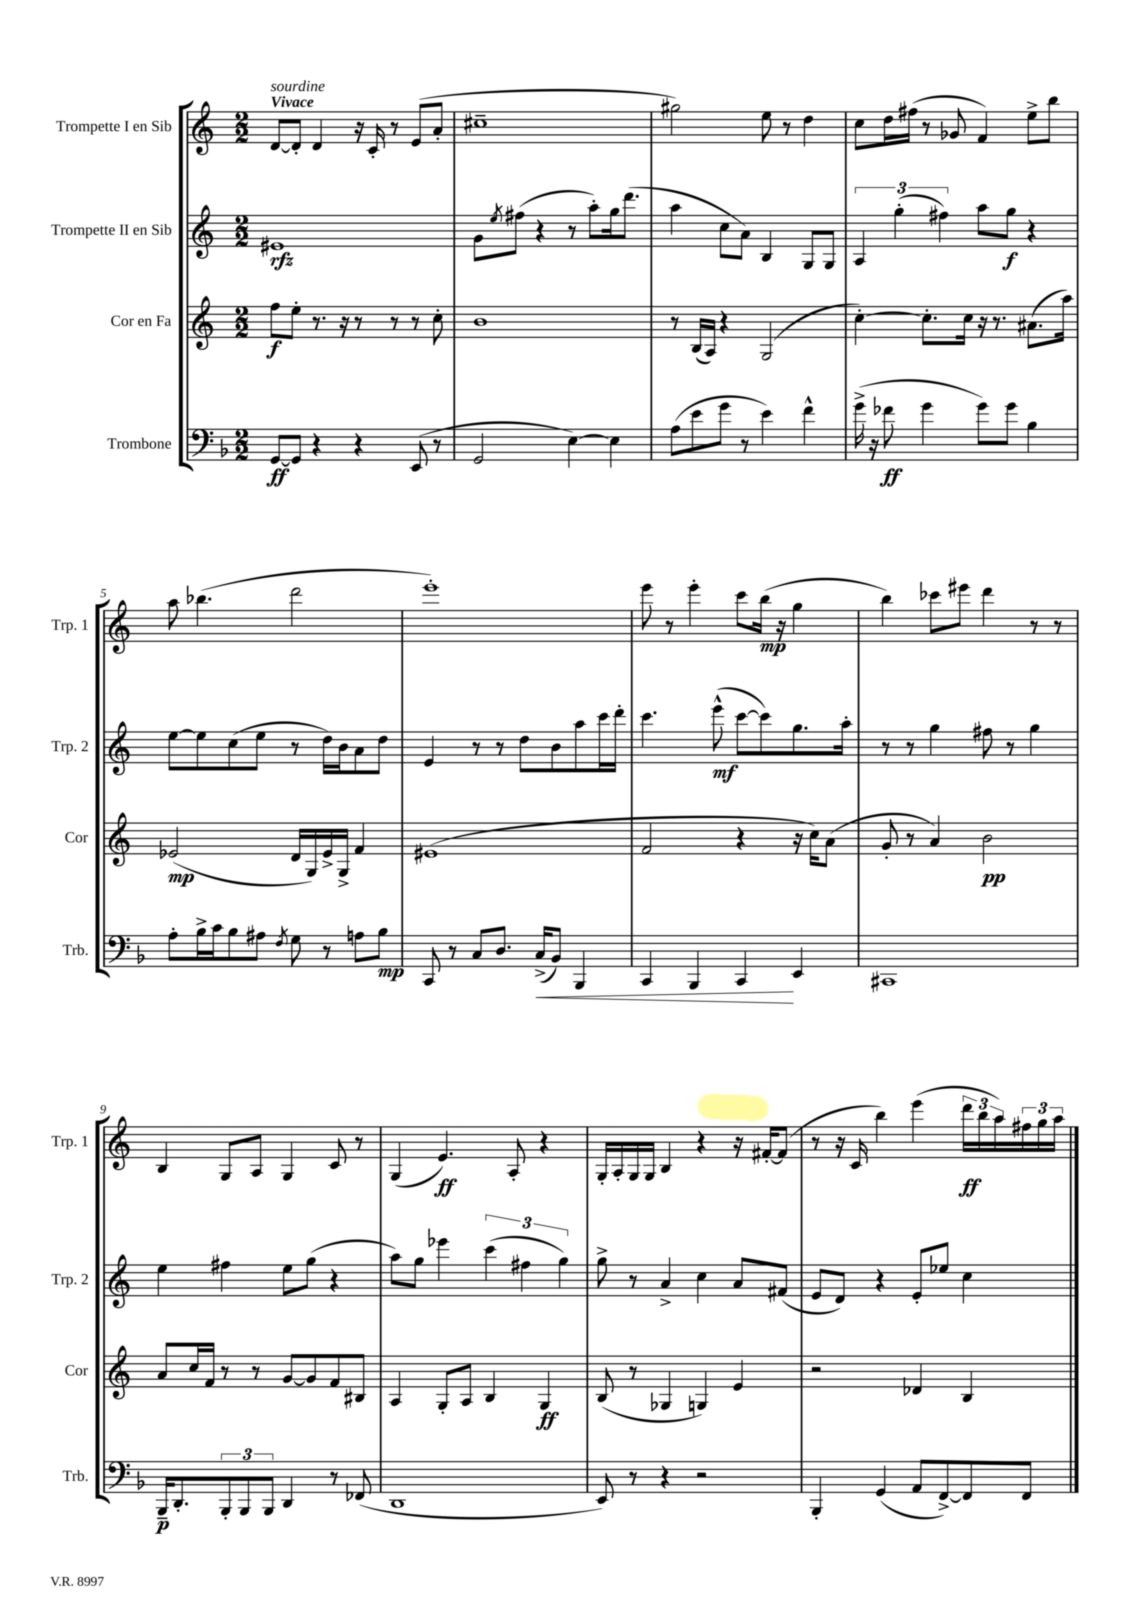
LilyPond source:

<<
\new StaffGroup <<
\new Staff = "s0" \with { instrumentName = "Trompette I en Sib" shortInstrumentName = "Trp. 1" } {
    \clef treble \key c \major \numericTimeSignature \time 2/2 \tempo "Vivace"
    d'8~^\markup { \italic "sourdine" } d'8-. d'4 r16 c'16-. r8 e'8( a'8-. |
    cis''1-- |
    gis''2) e''8 r8 d''4 |
    c''8 d''16 fis''16( r8 ges'8 f'4) e''8-> b''8 |
    a''8 bes''4.( d'''2 |
    e'''1-.) |
    e'''8 r8 e'''4-. c'''8 b''16\mp( r16 g''4 |
    b''4) ces'''8 eis'''8 d'''4 r8 r8 |
    b4 g8 a8 g4 c'8 r8 |
    g4( e'4.\ff) a8-. r4 |
    g16-. a16-. g16 g16 b4 r4 r16 fis'16~-. fis'8( |
    r8 r16 c'16 b''4) e'''4( \tuplet 3/2 { d'''16\ff b''16 a''16) } \tuplet 3/2 { fis''16 g''16 a''16 } \bar "|." |
}
\new Staff = "s1" \with { instrumentName = "Trompette II en Sib" shortInstrumentName = "Trp. 2" } {
    \clef treble \key c \major \numericTimeSignature \time 2/2
    eis'1\rfz |
    g'8 \acciaccatura { e''8 } fis''8( r4 r8 a''8-.) g''16 d'''8.( |
    a''4 c''8 a'8) b4 g8 g8 |
    \tuplet 3/2 { a4 g''4-.( fis''4) } a''8 g''8\f r4 |
    e''8~ e''8 c''8( e''8 r8 d''16) b'16 a'8 d''8 |
    e'4 r8 r8 d''8 b'8 a''8 c'''16 d'''16-. |
    c'''4. e'''8-^\mf( c'''8~ c'''8) g''8. a''16-. |
    r8 r8 g''4 fis''8 r8 g''4 |
    e''4 fis''4 e''8 g''8( r4 |
    a''8) g''8 ees'''4 \tuplet 3/2 { c'''4( fis''4 g''4) } |
    g''8-> r8 a'4-> c''4 a'8 fis'8( |
    e'8 d'8) r4 e'8-. ees''8 c''4 \bar "|." |
}
\new Staff = "s2" \with { instrumentName = "Cor en Fa" shortInstrumentName = "Cor" } {
    \clef treble \key c \major \numericTimeSignature \time 2/2
    f''8\f e''8-. r8. r16 r8 r8 r8 c''8-. |
    b'1 |
    r8 b16( a16) r4 g2( |
    c''4~-.) c''8.-. c''16 r16 r8. ais'8.( a''16) |
    ees'2\mp( d'16 g16) ees'16-> g16-> f'4 |
    eis'1( |
    f'2 r4 r16 c''16) a'8( |
    g'8-. r8 a'4) b'2\pp |
    a'8 c''16 f'16 r8 r8 g'8~ g'8 f'8 bis8 |
    a4 g8-. a8 b4 g4\ff |
    b8( r8 ges4 g4) e'4 |
    r2 des'4 b4 \bar "|." |
}
\new Staff = "s3" \with { instrumentName = "Trombone" shortInstrumentName = "Trb." } {
    \clef bass \key f \major \numericTimeSignature \time 2/2
    g,8~\ff g,8 r4 r4 e,8( r8 |
    g,2 e4~) e4 |
    a8( e'8 g'8 r8 e'4) f'4-^ |
    g'16->( r16 fes'8\ff g'4 g'8) g'8 bes4 |
    a8-. bes16-> c'16 bes8 ais8 \acciaccatura { f8 } g8 r8 a8 bes8\mp |
    c,8 r8 c8 d8. c16->\<( bes,8) bes,,4 |
    c,4 bes,,4 c,4\! e,4 |
    cis,1 |
    bes,,16--\p d,8.-. \tuplet 3/2 { bes,,8-. bes,,8 bes,,8 } d,4 r8 fes,8( |
    d,1 |
    e,8) r8 r4 r2 |
    bes,,4-. g,4( a,8 f,8~->) f,8 f,8 \bar "|." |
}
>>
>>
